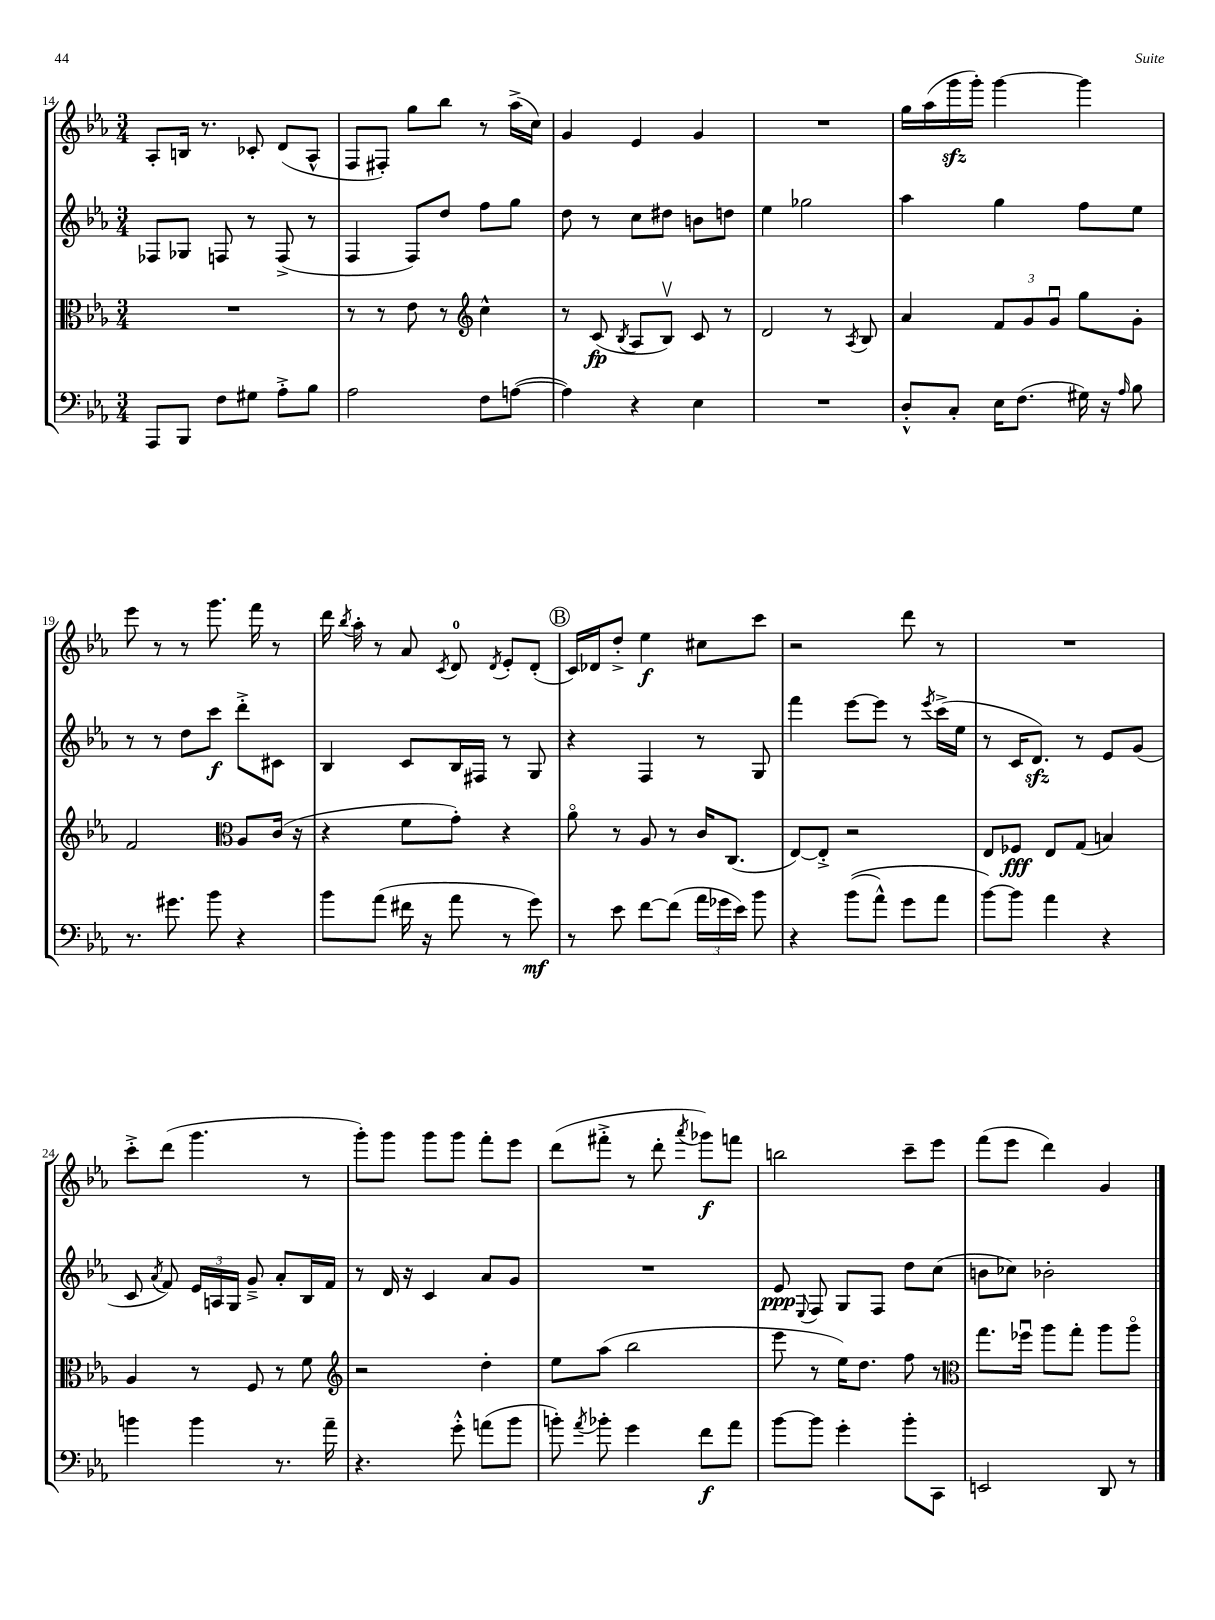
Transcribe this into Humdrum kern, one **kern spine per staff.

**kern	**dynam	**kern	**dynam	**kern	**dynam	**kern	**dynam
*part4	*part4	*part3	*part3	*part2	*part2	*part1	*part1
*staff4	*staff4	*staff3	*staff3	*staff2	*staff2	*staff1	*staff1
*clefF4	*	*clefC3	*	*clefG2	*	*clefG2	*
*k[b-e-a-]	*	*k[b-e-a-]	*	*k[b-e-a-]	*	*k[b-e-a-]	*
*M3/4	*	*M3/4	*	*M3/4	*	*M3/4	*
=14	=14	=14	=14	=14	=14	=14	=14
8AAA-/L	.	2.r	.	8F-X/L	.	8A-'/L	.
8BBB-/J	.	.	.	8G-X/J	.	16Bn/Jk	.
.	.	.	.	.	.	8.r	.
8F\L	.	.	.	8Fn/	.	.	.
8G#X\J	.	.	.	8r	.	8c-X'/	.
8A-'^\L	.	.	.	(8F^/	.	(8d/L	.
8B-\J	.	.	.	8r	.	8A-^^/J	.
=15	=15	=15	=15	=15	=15	=15	=15
2A-\	.	8r	.	4F/	.	8F/L	.
.	.	8r	.	.	.	8F#X'/J)	.
.	.	8e-\	.	8F/L)	.	8gg\L	.
.	.	8r	.	8dd/J	.	8bb-\J	.
*	*	*clefG2	*	*	*	*	*
8F\L	.	4cc^^\	.	8ff\L	.	8r	.
([8An\J	.	.	.	8gg\J	.	(16aa-^\LL	.
.	.	.	.	.	.	16cc\JJ)	.
=16	=16	=16	=16	=16	=16	=16	=16
4A\])	.	8r	.	8dd\	.	4g/	.
.	.	(8c/	fp	8r	.	.	.
.	.	8qB-/	.	.	.	.	.
4r	.	8A-/L	.	8cc\L	.	4e-/	.
.	.	8B-v/J)	.	8dd#X\J	.	.	.
4E-\	.	8c/	.	8bn\L	.	4g/	.
.	.	8r	.	8ddn\J	.	.	.
=17	=17	=17	=17	=17	=17	=17	=17
2.r	.	2d/	.	4ee-\	.	2.r	.
.	.	.	.	2gg-X\	.	.	.
.	.	8r	.	.	.	.	.
.	.	8qA-/	.	.	.	.	.
.	.	8B-/	.	.	.	.	.
=18	=18	=18	=18	=18	=18	=18	=18
8D'^^/L	.	4a-/	.	4aa-\	.	16gg\LL	.
.	.	.	.	.	.	(16aa-\	.
8C'/J	.	.	.	.	.	16gggzz\	.
.	.	.	.	.	.	16ggg'\JJ)	.
16E-\KL	.	12f/L	.	4gg\	.	[4ggg\	.
(8.F\J	.	.	.	.	.	.	.
.	.	12g/	.	.	.	.	.
.	.	12gu/J	.	.	.	.	.
16G#X\)	.	8gg\L	.	8ff\L	.	4ggg\]	.
16r	.	.	.	.	.	.	.
16qqA-/	.	.	.	.	.	.	.
8B-\	.	8g'\J	.	8ee-\J	.	.	.
!!LO:LB:g=z
=19	=19	=19	=19	=19	=19	=19	=19
8.r	.	2f/	.	8r	.	8eee-\	.
.	.	.	.	8r	.	8r	.
8.g#X\	.	.	.	.	.	.	.
.	.	.	.	8dd\L	.	8r	.
8b-\	.	.	.	8ccc\J	f	8.ggg\	.
*	*	*clefC3	*	*	*	*	*
4r	.	8A-/L	.	8ddd'^\L	.	.	.
.	.	.	.	.	.	16fff\	.
.	.	(16c/Jk	.	8c#X\J	.	8r	.
.	.	16r	.	.	.	.	.
=20	=20	=20	=20	=20	=20	=20	=20
8b-\L	.	4r	.	4B-/	.	16ddd\	.
.	.	.	.	.	.	8qbb-/	.
.	.	.	.	.	.	16aa-'\	.
(8a-\J	.	.	.	.	.	8r	.
16f#X\	.	8f\L	.	8c/L	.	8a-/	.
16r	.	.	.	.	.	.	.
.	.	.	.	.	.	8qc/	.
8a-\	.	8g'\J)	.	16B-/L	.	8d/	.
.	.	.	.	16F#X/JJ	.	.	.
.	.	.	.	.	.	8qd/	.
8r	.	4r	.	8r	.	8e-'/L	.
8g\)	mf	.	.	8G/	.	(8d'/J	.
!!LO:REH:place=s1:t=B
=21	=21	=21	=21	=21	=21	=21	=21
8r	.	8a-\	.	4r	.	16c/LL)	.
.	.	.	.	.	.	16d-X/J	.
8e-\	.	8r	.	.	.	8dd'^/J	.
[8f\L	.	8A-/	.	4F/	.	4ee-\	f
(8f\J]	.	8r	.	.	.	.	.
24a-\LL	.	16c/KL	.	8r	.	8cc#X\L	.
24g-X\	.	.	.	.	.	.	.
.	.	(8.C/J	.	.	.	.	.
24e-\JJ)	.	.	.	.	.	.	.
8b-\	.	.	.	8G/	.	8ccc\J	.
=22	=22	=22	=22	=22	=22	=22	=22
4r	.	[8E-/L)	.	4fff\	.	2r	.
.	.	8E-'^/J]	.	.	.	.	.
((8b-\L	.	2r	.	[8eee-\L	.	.	.
8a-^^\J)	.	.	.	8eee-\J]	.	.	.
8g\L	.	.	.	8r	.	8ddd\	.
.	.	.	.	8qeee-/	.	.	.
8a-\J	.	.	.	(16ccc^\LL	.	8r	.
.	.	.	.	16ee-\JJ	.	.	.
=23	=23	=23	=23	=23	=23	=23	=23
[8b-\L)	.	8E-/L	.	8r	.	2.r	.
8b-\J]	.	8F-X/J	fff	16c/KL	.	.	.
.	.	.	.	8.dzz/J)	.	.	.
4a-\	.	8E-/L	.	.	.	.	.
.	.	(8G/J	.	8r	.	.	.
4r	.	4Bn/)	.	8e-/L	.	.	.
.	.	.	.	(8g/J	.	.	.
!!LO:LB:g=z
=24	=24	=24	=24	=24	=24	=24	=24
4bn\	.	4A-/	.	8c/	.	8ccc'^\L	.
.	.	.	.	8qa-/	.	.	.
.	.	.	.	8f/)	.	(8ddd\J	.
4b\	.	8r	.	24e-/LL	.	4.ggg\	.
.	.	.	.	24An/	.	.	.
.	.	.	.	24G/JJ	.	.	.
.	.	8F/	.	8g~^/	.	.	.
8.r	.	8r	.	8a-'/L	.	.	.
.	.	8f\	.	16B-/L	.	8r	.
16a-~\	.	.	.	16f/JJ	.	.	.
=25	=25	=25	=25	=25	=25	=25	=25
*	*	*clefG2	*	*	*	*	*
4.r	.	2r	.	8r	.	8ggg'\L)	.
.	.	.	.	16d/	.	8ggg\J	.
.	.	.	.	16r	.	.	.
.	.	.	.	4c/	.	8ggg\L	.
8g'^^\	.	.	.	.	.	8ggg\J	.
(8an\L	.	4dd'\	.	8a-/L	.	8fff'\L	.
8b-\J	.	.	.	8g/J	.	8eee-\J	.
=26	=26	=26	=26	=26	=26	=26	=26
8bn'\)	.	8ee-\L	.	2.r	.	(8ddd\L	.
8qa-/	.	.	.	.	.	.	.
8b-X'\	.	(8aa-\J	.	.	.	8fff#X'^\J	.
4g\	.	2bb-\	.	.	.	8r	.
.	.	.	.	.	.	8ddd'\	.
.	.	.	.	.	.	8qaaa-/	.
8f\L	f	.	.	.	.	8ggg-X\L)	f
8a-\J	.	.	.	.	.	8fffn\J	.
=27	=27	=27	=27	=27	=27	=27	=27
[8b-\L	.	8eee-\	.	8e-/	ppp	2bbn\	.
.	.	.	.	8qqE-/	.	.	.
8b-\J]	.	8r	.	8F/	.	.	.
4g'\	.	16ee-\KL)	.	8G/L	.	.	.
.	.	8.dd\J	.	.	.	.	.
.	.	.	.	8F/J	.	.	.
8b-'\L	.	8ff\	.	8dd\L	.	8ccc~\L	.
8CC\J	.	8r	.	(8cc\J	.	8eee-\J	.
=28	=28	=28	=28	=28	=28	=28	=28
*	*	*clefC3	*	*	*	*	*
2EEn/	.	8.gg\L	.	8bn\L	.	(8fff\L	.
.	.	.	.	8cc-X\J)	.	8eee-\J	.
.	.	16ff-Xu\Jk	.	.	.	.	.
.	.	8aa-\L	.	2b-X'\	.	4ddd\)	.
.	.	8gg'\J	.	.	.	.	.
8DD/	.	8aa-\L	.	.	.	4g/	.
8r	.	8aa-\J	.	.	.	.	.
==	==	==	==	==	==	==	==
*-	*-	*-	*-	*-	*-	*-	*-
